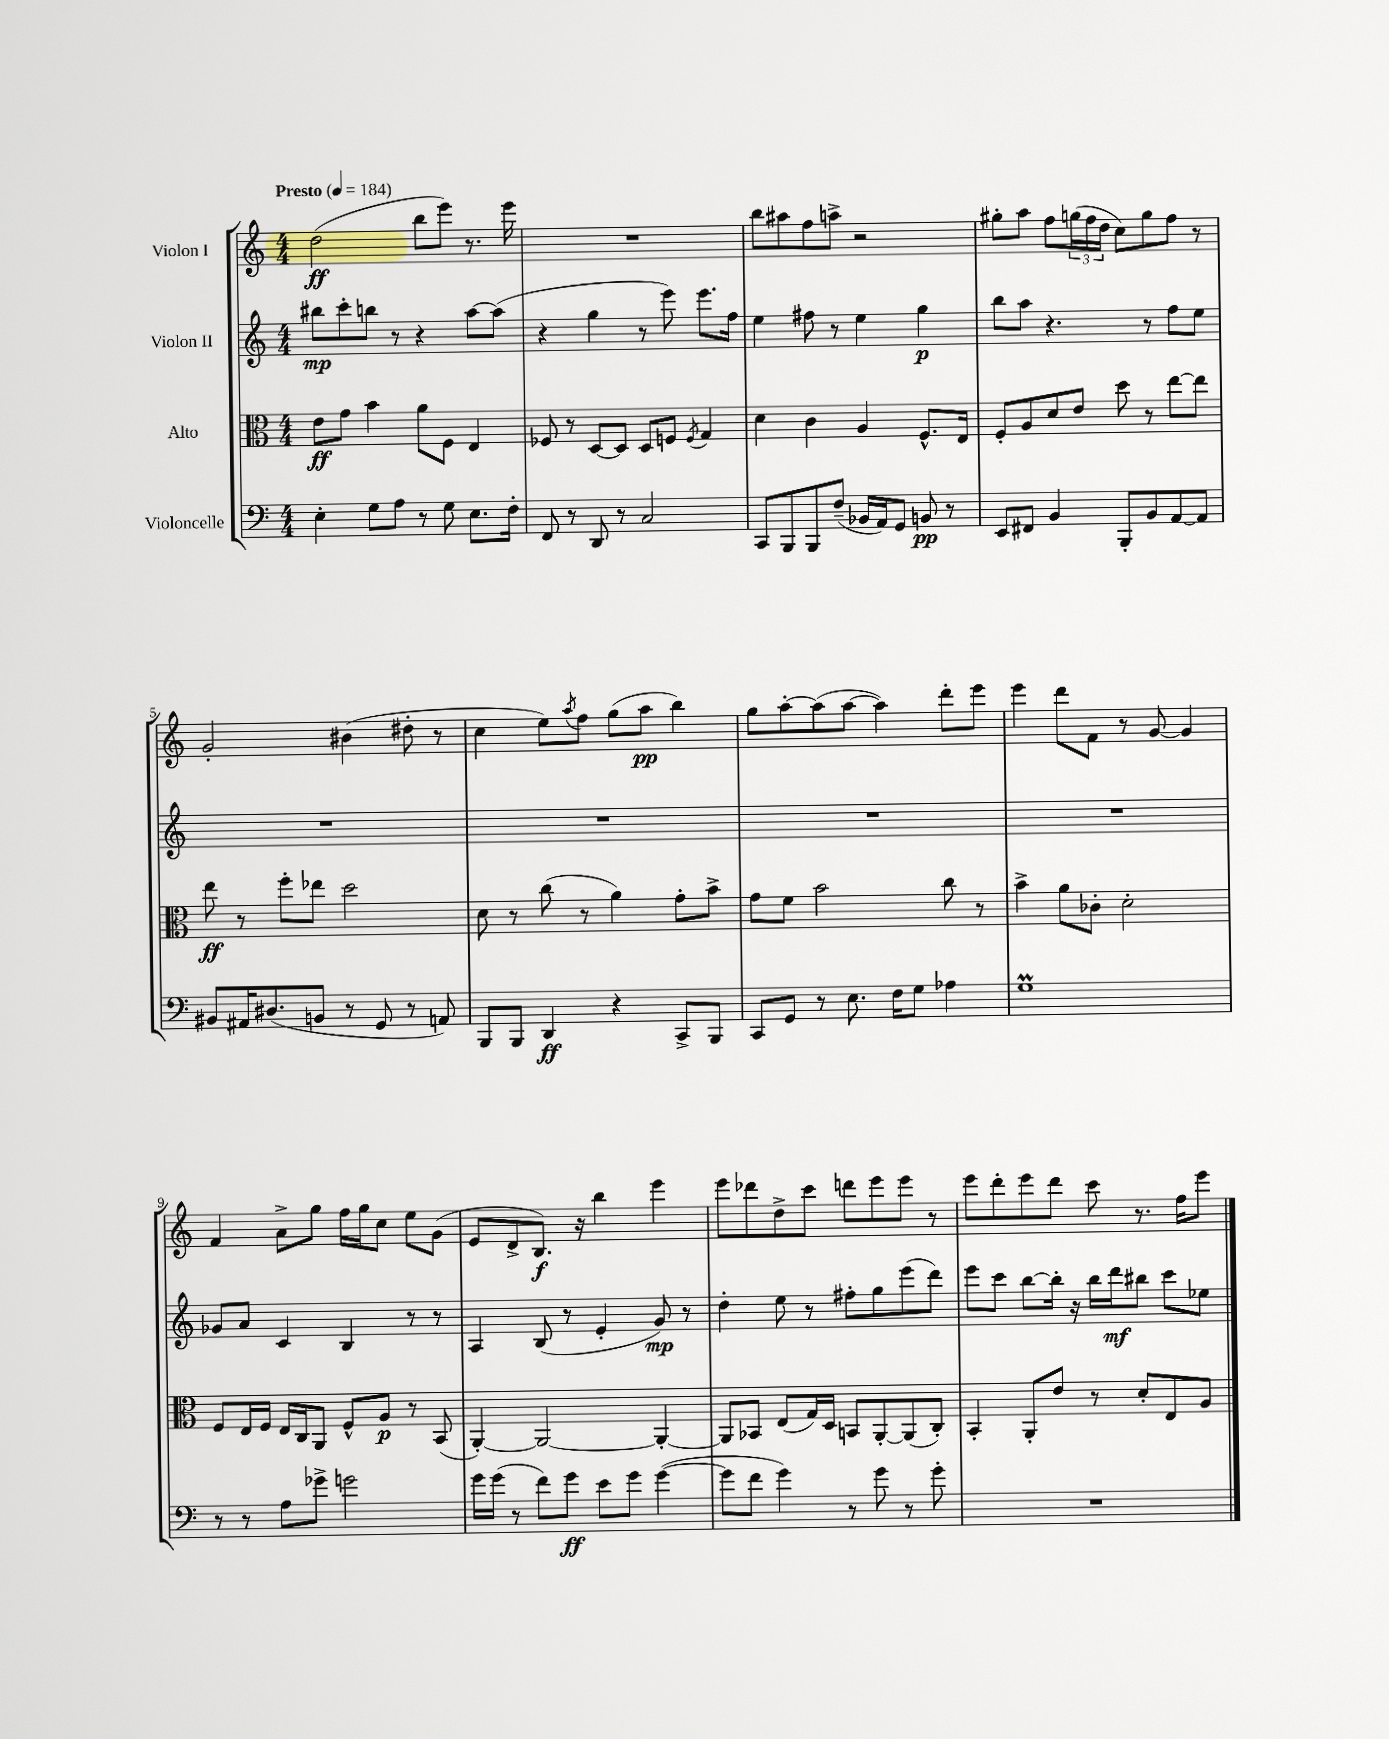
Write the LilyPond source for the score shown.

<<
\new StaffGroup <<
\new Staff = "s0" \with { instrumentName = "Violon I" } {
    \clef treble \key c \major \numericTimeSignature \time 4/4 \tempo "Presto" 4 = 184
    d''2\ff( b''8 e'''8) r8. e'''16 |
    R1 |
    b''8 ais''8 f''8 a''8-> r2 |
    gis''8-. a''8 f''8 \tuplet 3/2 { g''16( f''16 d''16 } c''8) g''8 f''8 r8 |
    g'2-. bis'4( dis''8-. r8 |
    c''4 e''8) \acciaccatura { a''8 } f''8 g''8( a''8\pp b''4) |
    g''8 a''8~-. a''8( a''8~ a''4) d'''8-. e'''8 |
    e'''4 d'''8 f'8 r8 g'8~ g'4 |
    f'4 a'8-> g''8 f''16 g''16 c''8 e''8 g'8( |
    e'8 d'8-> b8.\f) r16 b''4 e'''4 |
    e'''8 des'''8 d''8-> c'''8 d'''8 e'''8 e'''8 r8 |
    e'''8 d'''8-. e'''8 d'''8 c'''8 r8. f''16 e'''8 \bar "|." |
}
\new Staff = "s1" \with { instrumentName = "Violon II" } {
    \clef treble \key c \major \numericTimeSignature \time 4/4
    bis''8\mp c'''8-. b''8 r8 r4 a''8~ a''8( |
    r4 g''4 r8 e'''8) e'''8. f''16 |
    e''4 fis''8 r8 e''4 g''4\p |
    b''8 a''8 r4. r8 f''8 e''8 |
    R1 |
    R1 |
    R1 |
    R1 |
    ges'8 a'8 c'4 b4 r8 r8 |
    a4 b8( r8 e'4-. g'8\mp) r8 |
    d''4-. e''8 r8 fis''8-. g''8 e'''8( d'''8) |
    e'''8 c'''8 b''8~ b''16-. r16 b''16 d'''16\mf bis''8 c'''8 ees''8 \bar "|." |
}
\new Staff = "s2" \with { instrumentName = "Alto" } {
    \clef alto \key c \major \numericTimeSignature \time 4/4
    e'8\ff g'8 b'4 a'8 f8 e4 |
    fes8 r8 d8~ d8 d8 f8 \acciaccatura { f8 } g4 |
    d'4 c'4 a4 f8.-^ e16 |
    f8-. a8 d'8 e'8 d''8 r8 e''8~ e''8 |
    e''8\ff r8 f''8-. ees''8 d''2 |
    d'8 r8 c''8( r8 a'4) g'8-. b'8-> |
    g'8 f'8 b'2 c''8 r8 |
    b'4-> a'8 ces'8-. d'2-. |
    f8 e16 f16 e16 c16 a,8 f8-^ a8\p r8 b,8( |
    a,4~-.) a,2~ a,4~-. |
    a,8 bes,8 e8( g16) d16 b,8 a,8~-. a,8( c8-.) |
    b,4-. a,8-. e'8 r8 d'8-. e8 a8 \bar "|." |
}
\new Staff = "s3" \with { instrumentName = "Violoncelle" } {
    \clef bass \key c \major \numericTimeSignature \time 4/4
    e4-. g8 a8 r8 g8 e8. f16-. |
    f,8 r8 d,8 r8 c2 |
    c,8 b,,8 b,,8 f8--( bes,16 a,16) g,8 b,8\pp r8 |
    e,8 fis,8 b,4 b,,8-. b,8 a,8~ a,8 |
    bis,8 ais,16 dis8.( b,8 r8 g,8 r8 a,8) |
    b,,8 b,,8 d,4\ff r4 c,8-> b,,8 |
    c,8 g,8 r8 e8. f16 g8 aes4 |
    g1\prall |
    r8 r8 a8 ges'8-> g'2 |
    g'16 g'16( r8 f'8) g'8\ff e'8 g'8 g'4~( |
    g'8 f'8 g'4) r8 g'8 r8 g'8-. |
    R1 \bar "|." |
}
>>
>>
